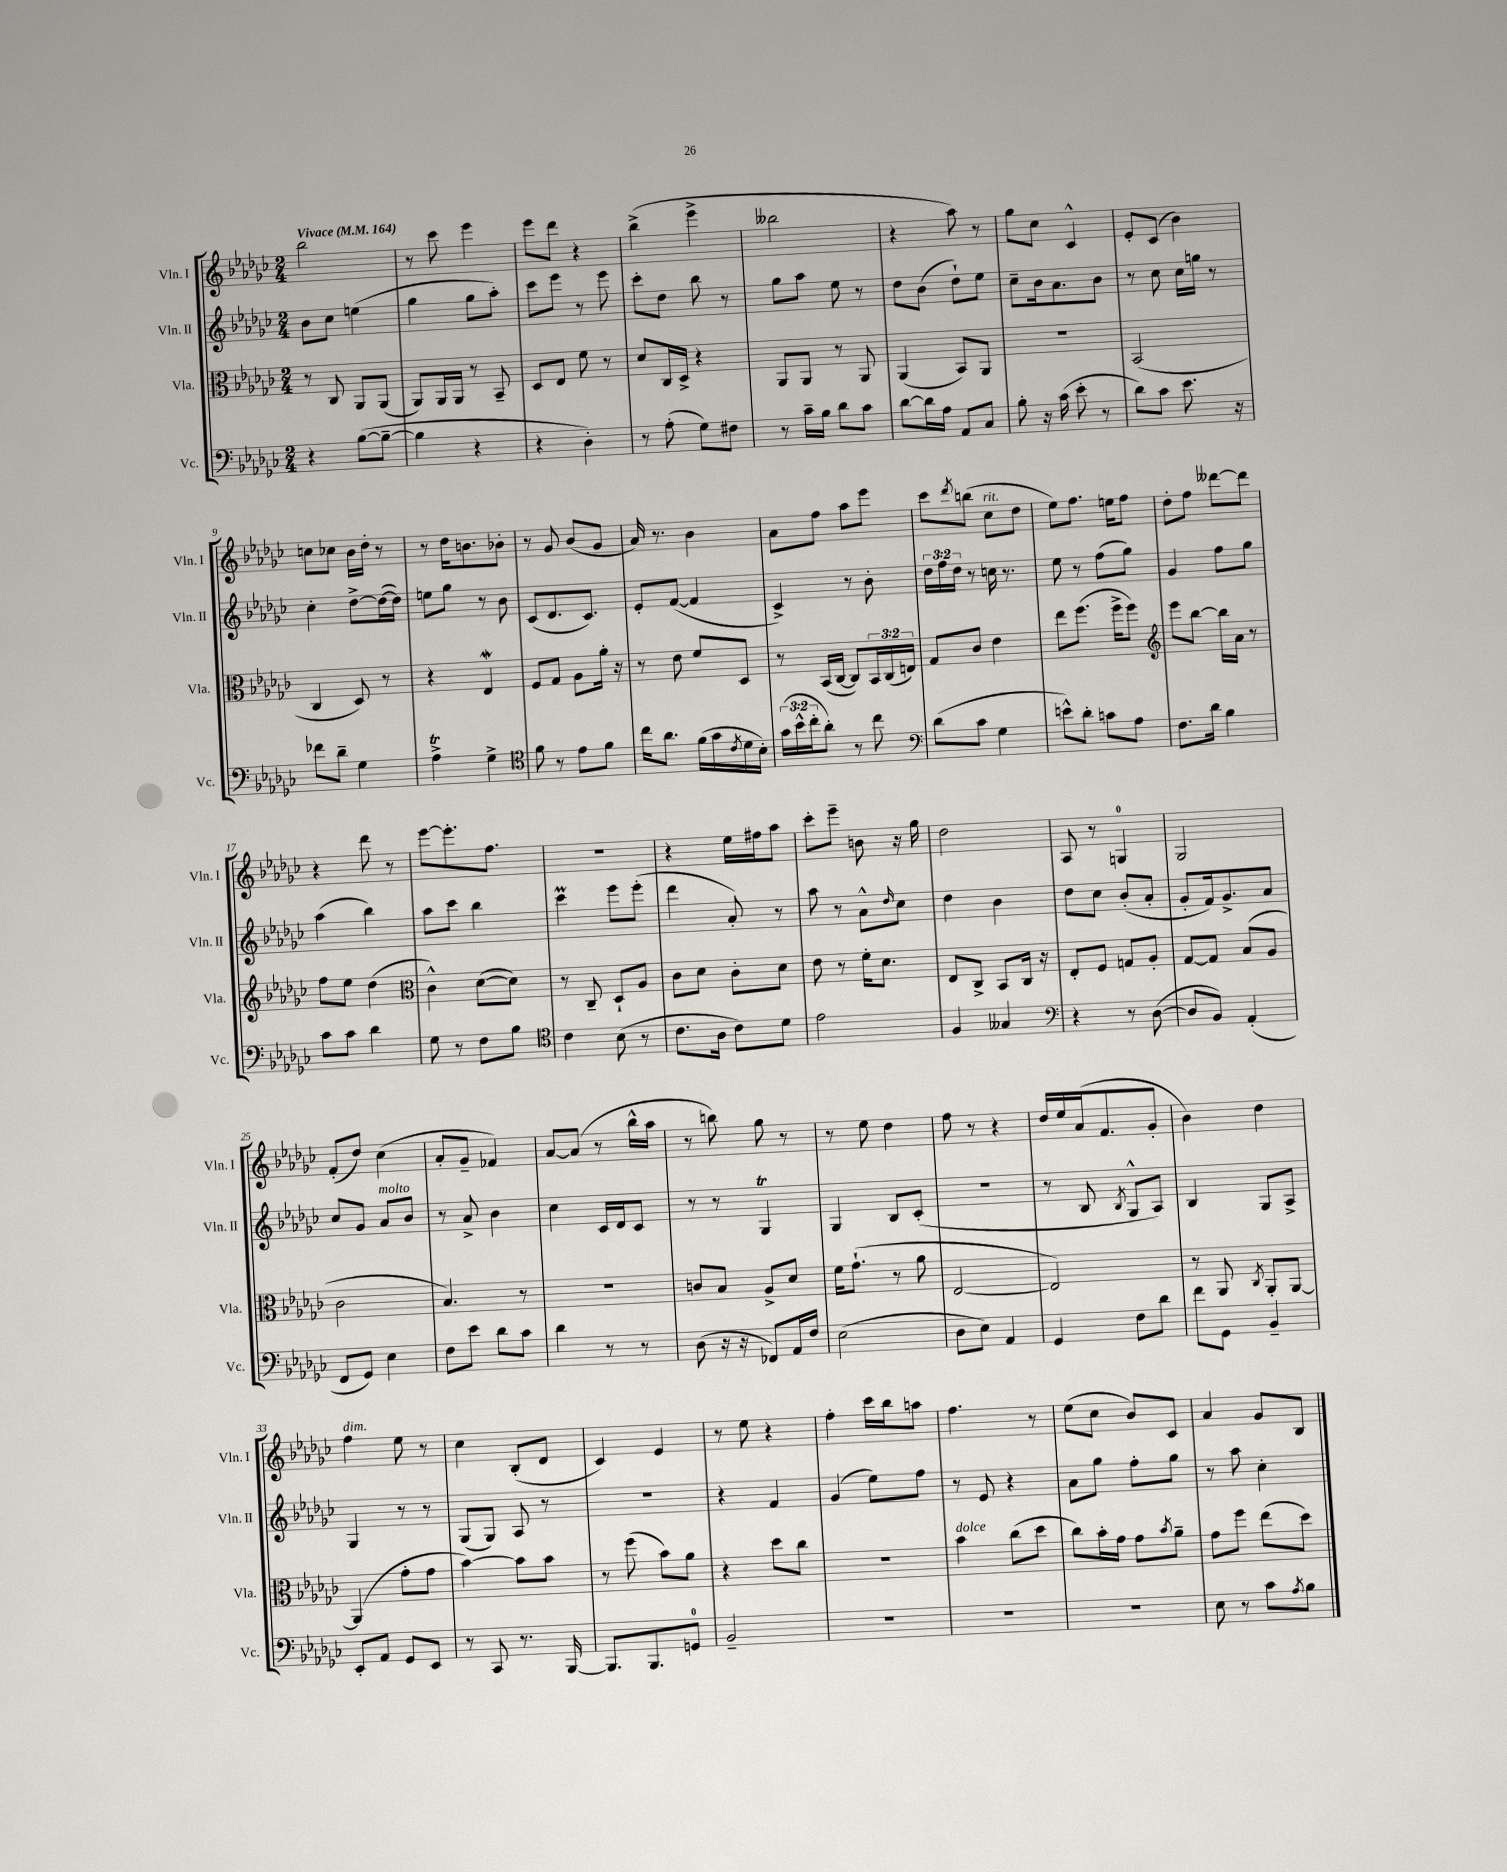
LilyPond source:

<<
\new StaffGroup <<
\new Staff = "s0" \with { instrumentName = "Vln. I" shortInstrumentName = "Vln. I" } {
    \clef treble \key ges \major \numericTimeSignature \time 2/4 \tempo "Vivace" 4 = 164
    bes''2 |
    r8 ces'''8 ees'''4 |
    ees'''8 des'''8 r4 |
    bes''4->( ees'''4-> |
    beses''2 |
    r4 aes''8) r8 |
    ges''8 ces''8 ces'4-^ |
    ees'8-. ces'8( bes'4) |
    c''8 ces''8 bes'16 des''16-. r8 |
    r8 des''16 b'8. bes'8-. |
    r8 ges'8 bes'8( ges'8 |
    aes'16) r8. bes'4 |
    aes'8 f''8 aes''8 ees'''8 |
    ces'''8 \acciaccatura { des'''8 } b''8( ces''8^\markup { \italic "rit." } des''8 |
    ees''8) f''8. e''16 f''8 |
    des''8-. f''8 deses'''8~ deses'''8 |
    r4 des'''8 r8 |
    ees'''8~ ees'''8.-. f''8. |
    R2 |
    r4 ees''16 fis''16 aes''8 |
    ces'''8-. ees'''8-- b'8 r16 ges''16 |
    des''2 |
    aes8 r8 g4-0 |
    ges2 |
    f'8-.( des''8) ces''4( |
    aes'8-. ges'8-- fes'4) |
    aes'8~ aes'8( r8 bes''16-^ aes''16 |
    r8 b''8) ges''8 r8 |
    r8 ees''8 des''4 |
    f''8 r8 r4 |
    des''16 ees''16 aes'16( f'8. ges'8-. |
    bes'4) des''4 |
    f''4^\markup { \italic "dim." } ees''8 r8 |
    ces''4 bes8-.( des'8 |
    ces'4) ees'4 |
    r8 ees''8 r4 |
    f''4-. ces'''16 bes''16 a''8 |
    f''4. r8 |
    ees''8( ces''8 bes'8) ces'8 |
    aes'4 ges'8 bes8 \bar "|." |
}
\new Staff = "s1" \with { instrumentName = "Vln. II" shortInstrumentName = "Vln. II" } {
    \clef treble \key ges \major \numericTimeSignature \time 2/4 \override Staff.TupletNumber.text = #tuplet-number::calc-fraction-text
    bes'8 ces''8 e''4( |
    ges''4 ges''8 aes''8-.) |
    ces'''8 ees'''8 r8 ees'''8 |
    ces'''8-. des''8 bes''8 r8 |
    ges''8 aes''8 ees''8 r8 |
    des''8 bes'8( des''8-!) ees''8 |
    ces''8-- bes'16 aes'8. bes'8 |
    r8 ces''8 ces''16 g''16 r8 |
    ces''4-. des''8~-> des''16~( des''16) |
    e''8 ges''8 r8 bes'8 |
    ces'8( des'8. ces'8.) |
    ees'8-. f'8~( f'4 |
    ces'4->) r8 bes'8-. |
    \tuplet 3/2 { des''16 f''16 des''16 } r8 c''16 r8. |
    ees''8 r8 f''8( ges''8) |
    ges'4 f''8 ges''8 |
    aes''4( bes''4) |
    aes''8 ces'''8 bes''4 |
    ces'''4\prall ees'''8 ees'''8-.( |
    des'''4 aes'8-.) r8 |
    aes''8 r8 aes'8-^ \grace { des''16 } ces''8 |
    des''4 bes'4 |
    des''8 ces''8 bes'8-.( aes'8-. |
    ges'8-. f'16) ges'8.-> aes'8 |
    ces''8 ges'8 aes'8^\markup { \italic "molto" } bes'8 |
    r8 aes'8-> bes'4 |
    ces''4 ces'16 des'16 ces'8 |
    r8 r8 ges4\trill |
    ges4 bes8 ces'8-.( |
    R2 |
    r8 bes8 \acciaccatura { bes8 } ges8-^ aes8) |
    bes4 ges8 aes8-> |
    ges4 r8 r8 |
    ges8( ges8) aes8 r8 |
    R2 |
    r4 f'4 |
    ges'4( ees''8) f''8 |
    r8 ees'8 r4 |
    aes'8 ges''8 f''8-. ges''8 |
    r8 aes''8 ces''4-. \bar "|." |
}
\new Staff = "s2" \with { instrumentName = "Vla." shortInstrumentName = "Vla." } {
    \clef alto \key ges \major \numericTimeSignature \time 2/4 \override Staff.TupletNumber.text = #tuplet-number::calc-fraction-text
    r8 ces8 aes,8 aes,8( |
    aes,8) aes,16 aes,16 r8 bes,8-- |
    des8 ees8 f'8 r8 |
    des'8 ces16 des16-> r4 |
    aes,8 aes,8 r8 aes,8 |
    aes,4( bes,8) aes,8 |
    r2 |
    bes,2( |
    ces4 des8) r8 |
    r4 ees4\mordent |
    f8 ges8 aes8 aes'16-. r16 |
    r8 ees'8 f'8 des8 |
    r8 bes,16( ces16~ ces8) \tuplet 3/2 { bes,16 ces16( e16) } |
    ges8 ces'8 ees'4 |
    ees''8 f''8.( f''16-> f''8) |
    \clef treble ees'''8 bes''8~ bes''16 aes'16 r8 |
    f''8 ees''8 des''4( |
    \clef alto ces'4-^) des'8~( des'8) |
    r8 ces8-- des8-! aes8 |
    ces'8 des'8 ces'8-. des'8 |
    ees'8 r8 f'16-. des'8. |
    ees8 ces8-> bes,8 ces16 r16 |
    ees8-. f8 g8 aes8-. |
    ges8~ ges8 bes8( aes8 |
    ces'2 |
    bes4.) r8 |
    R2 |
    c'8 bes8 aes8-> des'8 |
    f'16 ges'8.-!( r8 aes'8 |
    ees2~ |
    ees2) |
    r8 aes,8 \acciaccatura { ces8 } aes,8-. aes,8~ |
    aes,4( ges'8-. ges'8 |
    bes'4~) bes'8 bes'8 |
    r8 f''8( bes'8) aes'8 |
    r4 des''8 ces''8 |
    r2 |
    bes'4^\markup { \italic "dolce" } ces''8( des''8 |
    ces''8) bes'16-. ges'16 ges'8 \acciaccatura { bes'8 } aes'8-- |
    ges'8 f''8 ees''8( des''8) \bar "|." |
}
\new Staff = "s3" \with { instrumentName = "Vc." shortInstrumentName = "Vc." } {
    \clef bass \key ges \major \numericTimeSignature \time 2/4 \override Staff.TupletNumber.text = #tuplet-number::calc-fraction-text
    r4 bes8~( bes8~-- |
    bes4 r4 |
    r4 des4-.) |
    r8 aes8-.( ges8) fis8 |
    r8 ces'16-- bes16 des'8 ces'8 |
    des'8~ des'16 aes16 aes,8 ces8 |
    bes8-. r16 ces'16( ees'8-. r8 |
    des'8) ces'8 ees'8. r16 |
    fes'8 des'8-- ges4 |
    aes4->\trill ges4-> |
    \clef tenor f'8 r8 ees'8 f'8 |
    ces''16 aes'8. f'16( ges'16 \acciaccatura { ces'8 } des'16 bes16-.) |
    \tuplet 3/2 { ges'16( bes'16-^ ces''16-. } aes'8-.) r8 ces''8 |
    \clef bass des'8( ces'8 ges4 |
    e'8-^) des'8-. c'8 aes8 |
    f8. des'16 bes4 |
    ces'8 ces'8 des'4 |
    ges8 r8 f8 bes8 |
    \clef tenor ces'4 bes8( r8 |
    ces'8. aes16 ces'8) des'8 |
    ees'2 |
    f4 geses4 |
    \clef bass r4 r8 des8~( |
    des8 bes,8) aes,4-.( |
    f,8 ges,8) ees4 |
    f8 ees'8 des'8 ces'8 |
    des'4 r8 r8 |
    des8( r16 r16 fes,8) aes,16 f16 |
    ees2( |
    des8 ees8) aes,4 |
    ges,4 f8 des'8 |
    f'8 ges,8 bes,4-- |
    ees,8-. aes,8 ges,8 ees,8 |
    r8 ces,8 r8. bes,,16~ |
    bes,,8. bes,,8. g,8-0 |
    bes,2-- |
    R2 |
    R2 |
    R2 |
    ees8 r8 ces'8 \acciaccatura { aes8 } bes8 \bar "|." |
}
>>
>>
